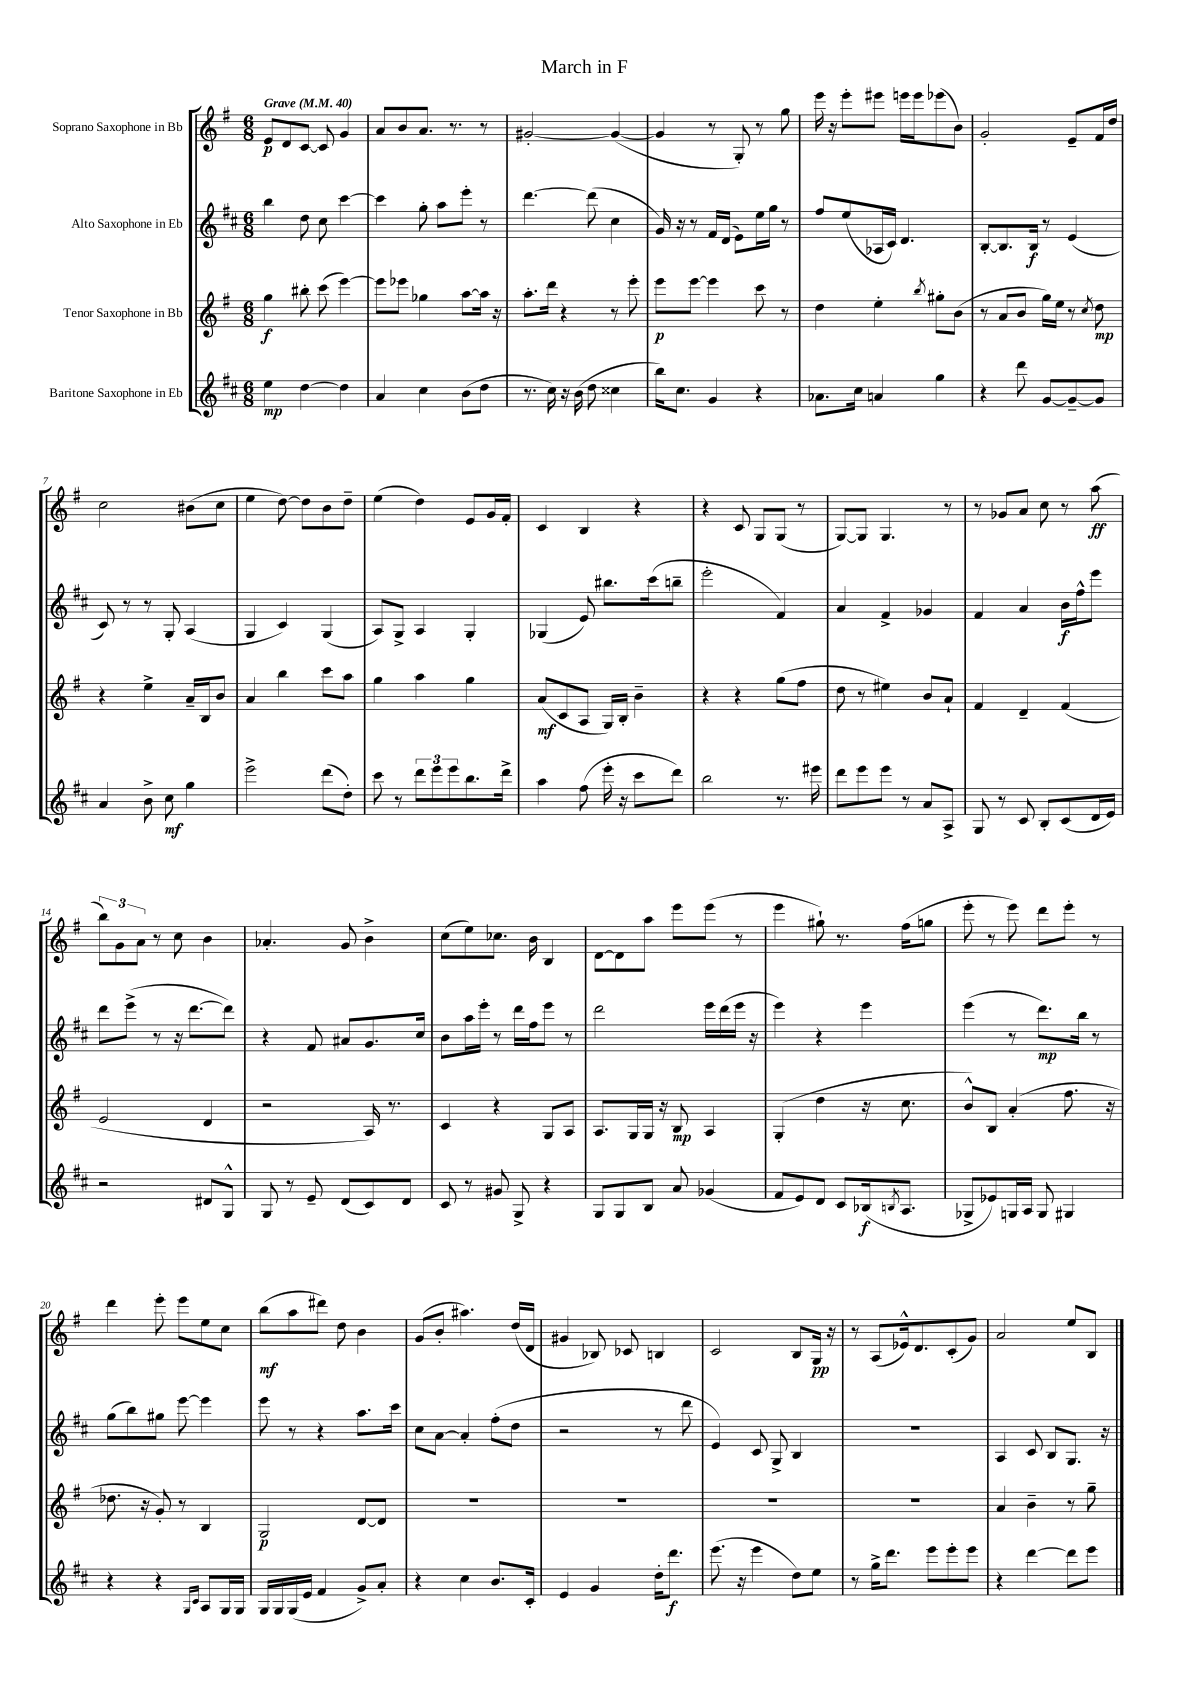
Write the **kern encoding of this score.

**kern	**kern	**kern	**kern
*staff4	*staff3	*staff2	*staff1
*clefG2	*clefG2	*clefG2	*clefG2
*k[f#c#]	*k[f#]	*k[f#c#]	*k[f#]
*M6/8	*M6/8	*M6/8	*M6/8
*MM40	*MM40	*MM40	*MM40
4ee	4gg	4bb	8e
.	.	.	8d
[4dd	8bb#'	8dd	[8c
.	(8ccc	8cc#	8c]
4dd]	[4eee)	[4ccc#	4g
=	=	=	=
4a	8eee]	4ccc#]	8a
.	8eee-	.	8b
4cc#	4gg-	8gg'	8.a
.	.	8aa	.
.	.	.	8.r
(8b	[8aa	8eee'	.
8dd	16aa]	8r	8r
.	16r	.	.
=	=	=	=
8.r	8.aa'	[4.ddd	[2g#'
16cc#)	16ddd	.	.
16r	4r	.	.
(16b	.	.	.
8dd	.	(8ddd]	.
4cc##	8r	4cc#	(4g#_
.	8eee'	.	.
=	=	=	=
16bb)	8eee	16g)	4g#]
8.cc#	.	16r	.
.	[8eee	8r	.
4g	4eee]	16f#	8r
.	.	(16d	.
.	.	8e)	8G')
4r	8ccc	16ee	8r
.	.	16gg	.
.	8r	8r	8gg
=	=	=	=
8.a-	4dd	8ff#	16eee
.	.	.	16r
.	.	(8ee	8eee'
16cc#	.	.	.
4a	4ee'	16A-	8eee#
.	.	16c#)	.
.	.	4.d	16eee
.	.	.	16eee
.	8qbb	.	.
4gg	8gg#'	.	(8eee-
.	(8b	.	8b)
=	=	=	=
4r	8r	[8B'	2g'
.	8a	8.B]	.
8ddd	8b	.	.
.	.	16B	.
[8g	16gg)	8r	.
.	16ee	.	.
8g~_	8r	(4e	8e~
.	8qcc	.	.
8g]	8dd	.	16f#
.	.	.	16dd
=	=	=	=
4a	4r	8c#)	2cc
.	.	8r	.
8b^	4ee^	8r	.
8cc#	.	8G'	.
4gg	16a~	(4A	(8b#
.	16B	.	.
.	8b	.	8cc
=	=	=	=
2eee^	4a	4G	4ee
.	4bb	4c#)	[8dd)
.	.	.	8dd]
(8ddd	8ccc	(4G	8b
8dd')	8aa	.	8dd~
=	=	=	=
8ccc#	4gg	8A)	(4ee
8r	.	8G^	.
12ddd	4aa	4A	4dd)
12eee	.	.	.
12eee	.	.	.
8.bb	4gg	4G'	8e
.	.	.	16g
16ddd^	.	.	16f#'
=	=	=	=
4aa	(8a	(4G-	4c
.	8c	.	.
(8ff#	8A	8e)	4B
16eee'	16G)	8.bb#	.
16r	16B'	.	.
8ccc#	4b~	.	4r
.	.	(16ccc#	.
8ddd)	.	8bb~	.
=	=	=	=
2bb	4r	2eee'	4r
.	4r	.	8c
.	.	.	8G
8.r	(8gg	4f#)	(8G
.	8ff#	.	8r
16eee#	.	.	.
=	=	=	=
8ddd	8dd	4a	[8G)
8eee	8r	.	8G]
8eee	4ee#)	4f#^	4.G
8r	.	.	.
8a	8b	4g-	.
8A^	8a`	.	8r
=	=	=	=
8G	4f#	4f#	8r
8r	.	.	8g-
8c#	4d~	4a	8a
8B'	.	.	8cc
(8c#	(4f#	16b	8r
.	.	16ff#^^	.
16d	.	8eee	(8aa
16e)	.	.	.
=	=	=	=
2r	2e	8ddd	12bb)
.	.	.	12g
.	.	(8eee^	.
.	.	.	12a
.	.	8r	8r
.	.	16r	8cc
.	.	[8.ddd	.
8d#	4d	.	4b
8G^^	.	8ddd])	.
=	=	=	=
8G	2r	4r	4.a-'
8r	.	.	.
8e~	.	8f#	.
(8d	.	8a#	8g
8c#)	16A)	8.g	4b^
.	8.r	.	.
8d	.	.	.
.	.	16cc#	.
=	=	=	=
8c#	4c	8b	(8cc
8r	.	16aa	8ee)
.	.	16eee'	.
8g#	4r	8r	8.cc-
8G^	.	16ddd	.
.	.	16ff#	16b
4r	8G	8eee	4B
.	8A	8r	.
=	=	=	=
8G	8.A	2ddd	[8d
8G	.	.	8d]
.	16G	.	.
8B	16G	.	8aa
.	16r	.	.
8a	8B	.	8eee
(4g-	4A	16eee	(8eee
.	.	(16ddd	.
.	.	16eee	8r
.	.	16r	.
=	=	=	=
8f#	(4G'	4eee)	4eee
8e)	.	.	.
8d	4dd	4r	8gg#`)
8c#	.	.	8.r
(16B-	16r	4eee	.
8qB	.	.	.
8.A	8.cc	.	(16ff#
.	.	.	8gg
=	=	=	=
8G-^	8b^^)	(4eee	8eee'
8e-)	8B	.	8r
16G	(4a'	8r	8eee)
16A	.	.	.
8G	.	8.ddd)	8ddd
4G#	8.ff#	.	8eee'
.	.	16bb	.
.	.	8r	8r
.	16r	.	.
=	=	=	=
4r	8.dd-	(8gg	4ddd
.	.	8bb)	.
.	16r	.	.
4r	8g')	8gg#	8eee'
.	8r	[8eee	8eee
16qqG	.	.	.
16qqc#	.	.	.
8A	4B	4eee]	8ee
16G	.	.	8cc
16G	.	.	.
=	=	=	=
16G	2G	8eee	(8bb
16G	.	.	.
(16G	.	8r	8aa
16e	.	.	.
4f#	.	4r	8ddd#)
.	.	.	8dd
8g^)	[8d	8.aa	4b
8a'	8d]	.	.
.	.	16ccc#	.
=	=	=	=
4r	2.r	8cc#	(8g
.	.	[8a	8b'
4cc#	.	4a']	4.aa#)
8.b	.	(8ff#'	.
.	.	8dd	(16dd
16c#'	.	.	16d
=	=	=	=
4e	2.r	2r	4g#
4g	.	.	8B-)
.	.	.	8c-
16dd'	.	8r	4B
8.ddd	.	.	.
.	.	8ddd	.
=	=	=	=
(8.eee	2.r	4e)	2c
16r	.	.	.
4eee	.	8c#	.
.	.	8G^	.
8dd)	.	4B	8B
8ee	.	.	16G
.	.	.	16r
=	=	=	=
8r	2.r	2.r	8r
16gg^	.	.	(8A
8.ddd	.	.	.
.	.	.	16e-^^)
.	.	.	8.d
8eee	.	.	.
8eee'	.	.	(8c'
8eee	.	.	8g)
=	=	=	=
4r	4a	4A	2a
[4ddd	4b~	8c#	.
.	.	8B	.
8ddd]	8r	8.G	8ee
8eee	8gg~	.	8B
.	.	16r	.
==	==	==	==
*-	*-	*-	*-
